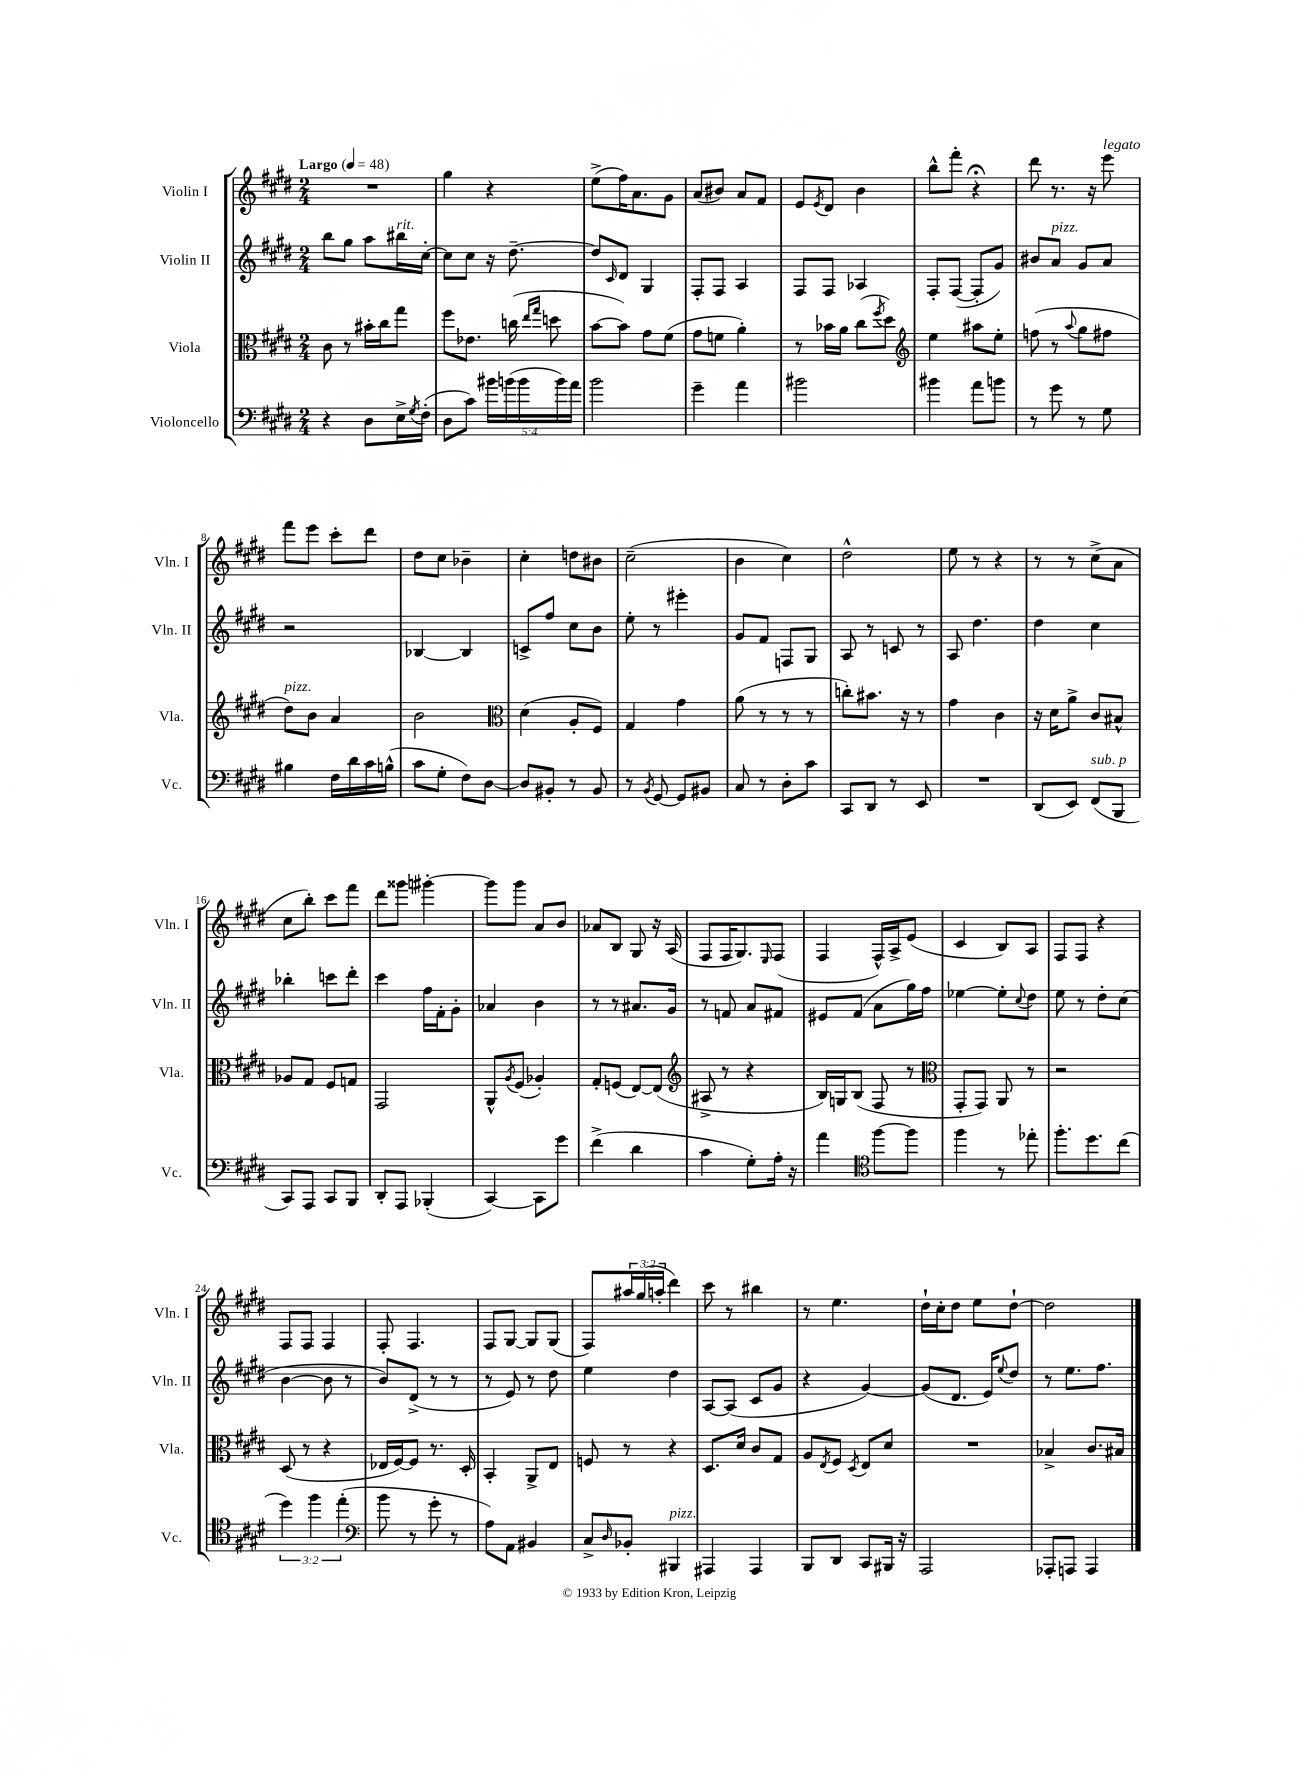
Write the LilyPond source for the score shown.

<<
\new StaffGroup <<
\new Staff = "s0" \with { instrumentName = "Violin I" shortInstrumentName = "Vln. I" } {
    \clef treble \key e \major \numericTimeSignature \time 2/4 \override Staff.TupletNumber.text = #tuplet-number::calc-fraction-text \tempo "Largo" 4 = 48
    R2 |
    gis''4 r4 |
    e''8->( fis''16) a'8. gis'8 |
    a'8( bis'8) a'8 fis'8 |
    e'8 \acciaccatura { e'8 } dis'8 b'4 |
    b''8-^ fis'''8-. r4\fermata |
    dis'''8 r8. r16 e'''8^\markup { \italic "legato" } |
    fis'''8 e'''8 cis'''8-. dis'''8 |
    dis''8 cis''8 bes'4-- |
    cis''4-. d''8 bis'8 |
    cis''2--( |
    b'4 cis''4) |
    dis''2-^ |
    e''8 r8 r4 |
    r8 r8 cis''8->( a'8 |
    cis''8 b''8-.) cis'''8 fis'''8 |
    dis'''8 gisis'''8 gis'''4~-. |
    gis'''8 gis'''8 a'8 b'8 |
    aes'8 b8 gis8 r16 a16( |
    fis8 fis16 gis8.) \grace { e16 } fis8( |
    fis4 fis16-^) a16-> e'8( |
    cis'4 b8) a8 |
    fis8 fis8 r4 |
    fis8 fis8 fis4 |
    fis8-. fis4. |
    fis8 gis8~ gis8 gis8( |
    fis8) \tuplet 3/2 { ais''16 gis''16( a''16-. } dis'''4) |
    cis'''8 r8 bis''4 |
    r8 e''4. |
    dis''16-! cis''16-. dis''8 e''8 dis''8~-! |
    dis''2 \bar "|." |
}
\new Staff = "s1" \with { instrumentName = "Violin II" shortInstrumentName = "Vln. II" } {
    \clef treble \key e \major \numericTimeSignature \time 2/4
    b''8 gis''8 a''8 bis''16^\markup { \italic "rit." } cis''16~-. |
    cis''8 cis''8 r16 dis''8.~-- |
    dis''8 \grace { cis'16 } dis'8 gis4 |
    fis8-. fis8 a4 |
    fis8 fis8 aes4 |
    fis8-. fis8~( fis8-. gis'8) |
    bis'8 a'8^\markup { \italic "pizz." } gis'8 a'8 |
    r2 |
    bes4~ bes4 |
    c'8-> fis''8 cis''8 b'8 |
    e''8-. r8 eis'''4-. |
    gis'8 fis'8 f8 gis8 |
    a8 r8 c'8 r8 |
    a8 dis''4. |
    dis''4 cis''4 |
    bes''4-. c'''8 dis'''8-. |
    cis'''4 fis''16 fis'16-. gis'8-. |
    aes'4 b'4 |
    r8 r8 ais'8. gis'16 |
    r8 f'8 a'8 fis'8 |
    eis'8 fis'8( a'8 gis''16) fis''16 |
    ees''4~ ees''8-. \appoggiatura { cis''8 } dis''8 |
    e''8 r8 dis''8-. cis''8( |
    b'4~ b'8 r8 |
    b'8) dis'8->( r8 r8 |
    r8 e'8) r8 dis''8 |
    e''4 dis''4 |
    a8~ a8( cis'8 gis'8 |
    r4 gis'4~) |
    gis'8( dis'8. e'16) \appoggiatura { e''8 } dis''8 |
    r8 e''8. fis''8. \bar "|." |
}
\new Staff = "s2" \with { instrumentName = "Viola" shortInstrumentName = "Vla." } {
    \clef alto \key e \major \numericTimeSignature \time 2/4
    cis'8 r8 bis'16-. cis''16 gis''8 |
    fis''8 ees'8. c''16( \grace { e''16 gis''16 } d''8 |
    b'8~ b'8) gis'8 fis'8( |
    gis'8 f'8 a'4-.) |
    r8 bes'16 a'16 cis''8( \acciaccatura { fis''8 } dis''8) |
    \clef treble e''4 ais''8 e''8-. |
    f''8( r8 \appoggiatura { a''8 } gis''8 fis''8 |
    dis''8^\markup { \italic "pizz." }) b'8 a'4 |
    b'2 |
    \clef alto dis'4( a8-. fis8) |
    gis4 gis'4 |
    a'8( r8 r8 r8 |
    c''8-.) bis'8. r16 r8 |
    gis'4 cis'4 |
    r16 dis'16 a'8-> cis'8 bis8-^ |
    aes8 gis8 fis8 g8 |
    gis,2 |
    a,8-^ \acciaccatura { a8 } fis8( aes4-.) |
    gis8-. f8( e8~) e8( |
    \clef treble ais8-> r8 r4 |
    b16) g16 b8( fis8 r8 |
    \clef alto gis,8-. gis,8) a,8 r8 |
    r2 |
    dis8( r8 r4 |
    ees16 fis16~) fis8 r8. dis16-. |
    b,4-. a,8-> e8 |
    f8 r8 r4 |
    dis8. dis'16 cis'8 gis8 |
    a8 \acciaccatura { e8 } fis8 \acciaccatura { dis8 } e8 dis'8 |
    R2 |
    bes4-> cis'8. bis16 \bar "|." |
}
\new Staff = "s3" \with { instrumentName = "Violoncello" shortInstrumentName = "Vc." } {
    \clef bass \key e \major \numericTimeSignature \time 2/4 \override Staff.TupletNumber.text = #tuplet-number::calc-fraction-text
    r4 dis8 e16-> \acciaccatura { gis8 } fis16-.( |
    dis8 cis'8) \tuplet 5/4 { bis'16 b'16( b'16 b'16) a'16 } |
    b'2 |
    gis'4-- a'4 |
    bis'2 |
    bis'4 a'8 b'8 |
    r8 gis'8 r8 gis8 |
    bis4 fis16 dis'16 cis'16 b16-^( |
    cis'8 gis8-. fis8) dis8~ |
    dis8 bis,8-. r8 bis,8 |
    r8 \acciaccatura { b,8 } gis,8~ gis,8 bis,8 |
    cis8 r8 dis8-. cis'8 |
    cis,8 dis,8 r8 e,8 |
    R2 |
    dis,8( e,8) fis,8^\markup { \italic "sub. p" }( b,,8 |
    cis,8) a,,8 cis,8 b,,8 |
    dis,8-. a,,8 bes,,4-.( |
    cis,4~) cis,8 gis'8 |
    fis'4->( dis'4 |
    cis'4 gis8-.) a16-. r16 |
    a'4 \clef tenor fis''8~ fis''8 |
    fis''4 r8 ees''8-. |
    fis''8.-. dis''8. cis''8( |
    \tuplet 3/2 { dis''4) fis''4 e''4-.( } |
    \clef bass b'8 r8 gis'8-. r8 |
    a8) a,8 bis,4 |
    cis8-> \grace { dis16 } bes,8-. bis,,4^\markup { \italic "pizz." } |
    ais,,4 ais,,4 |
    b,,8 dis,8 cis,8 bis,,16 r16 |
    a,,2 |
    aes,,8-. a,,8 a,,4 \bar "|." |
}
>>
>>
